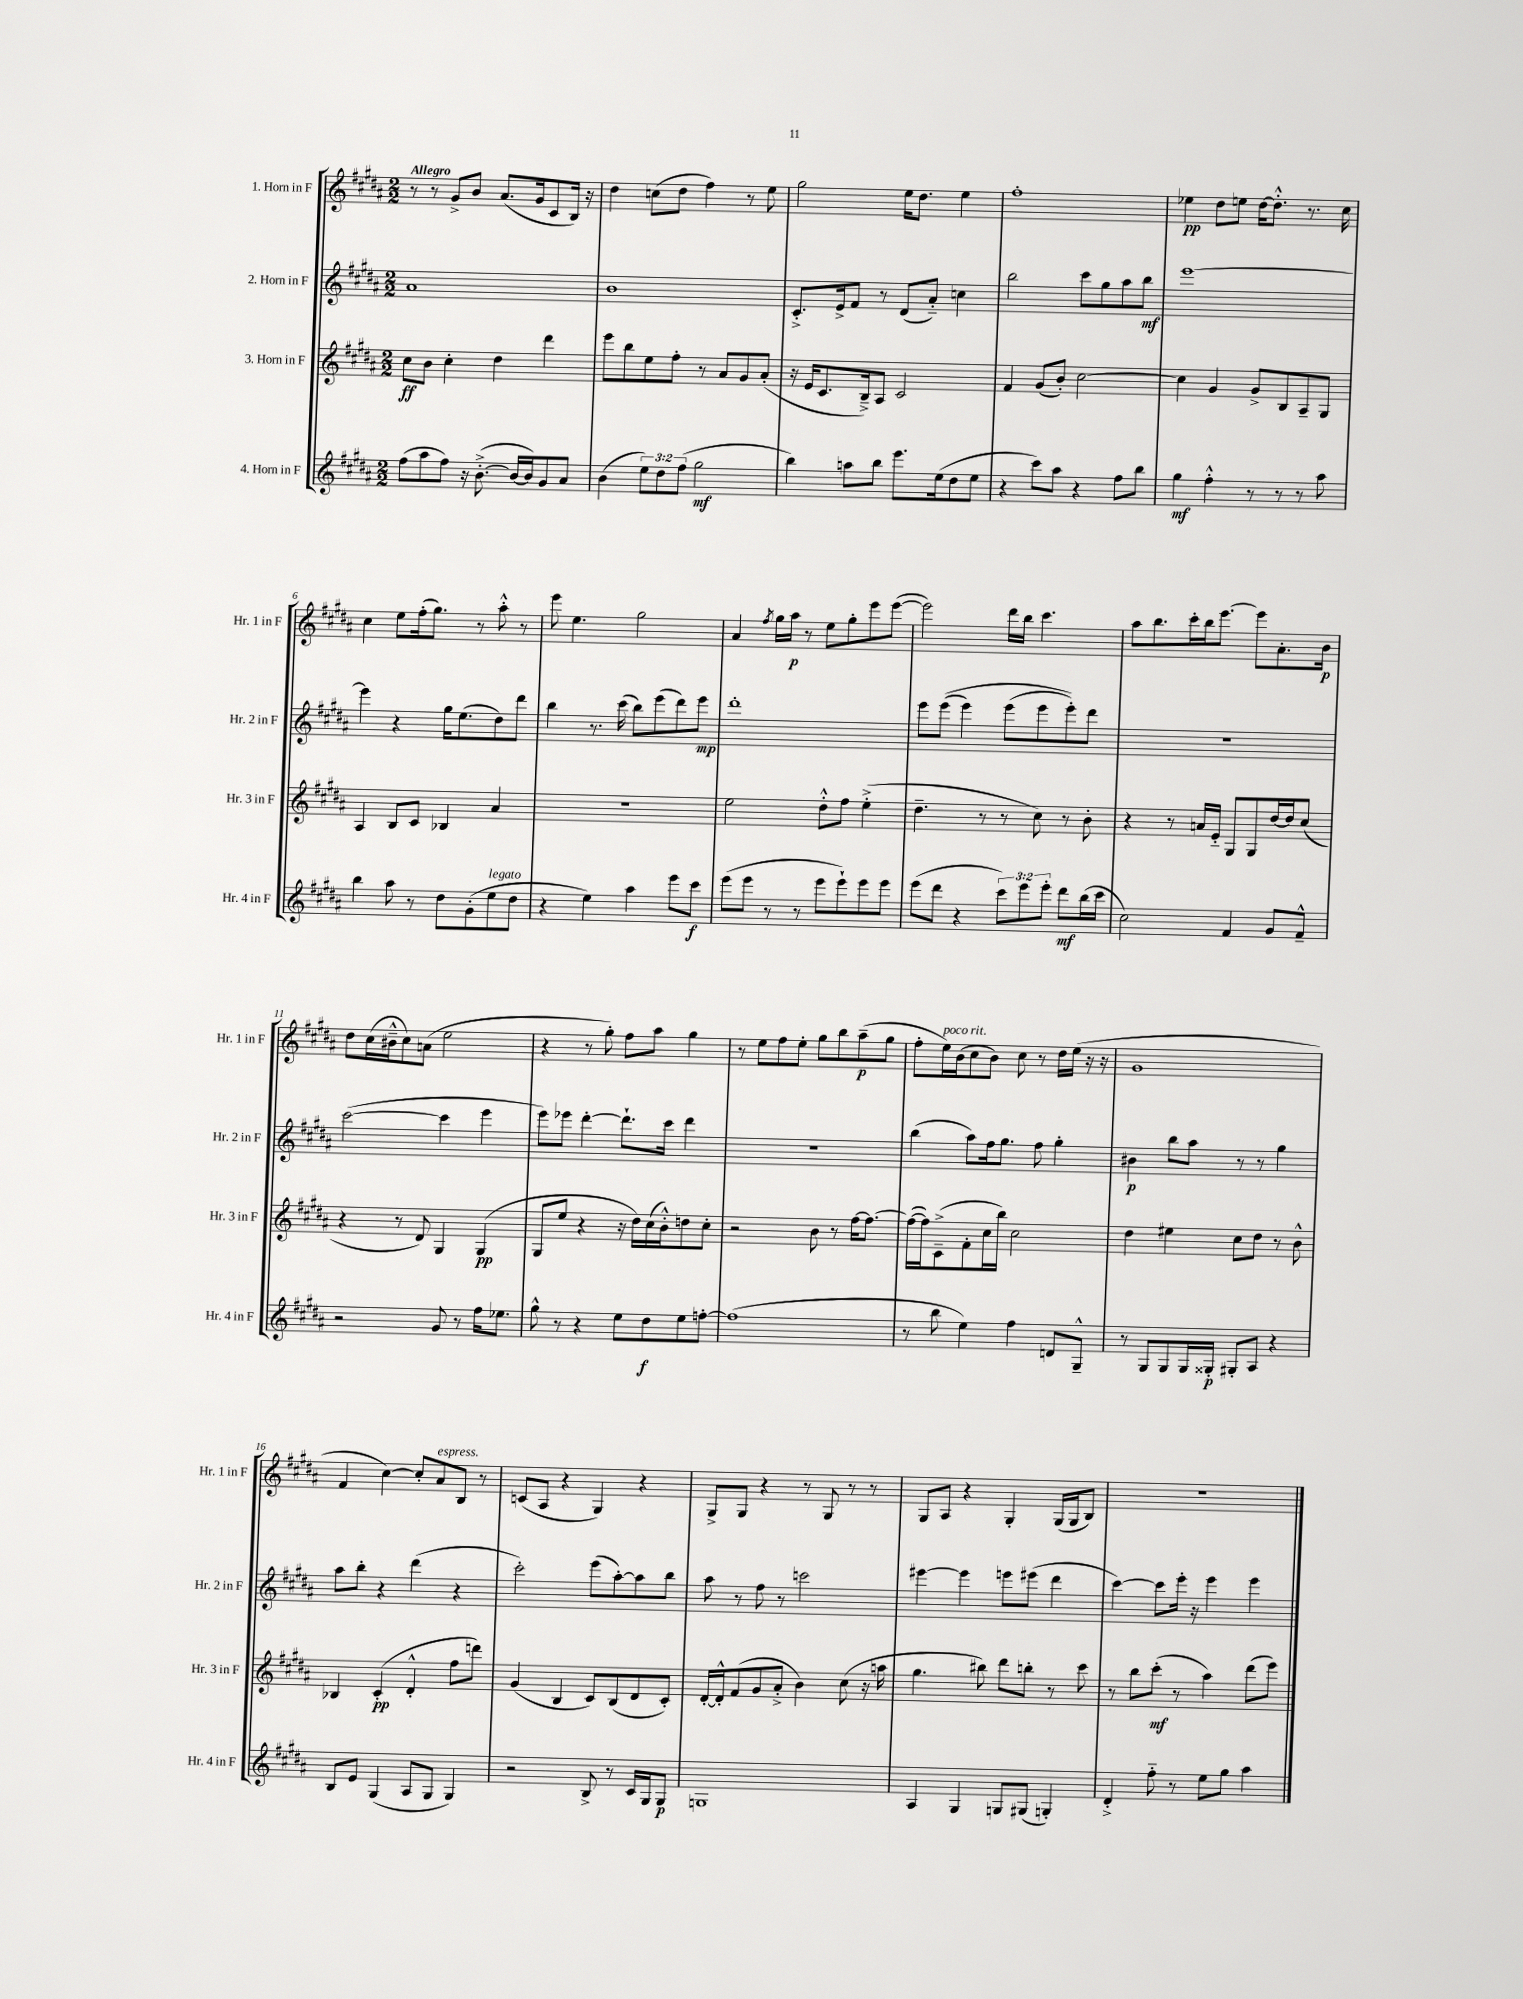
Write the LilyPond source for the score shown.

<<
\new StaffGroup <<
\new Staff = "s0" \with { instrumentName = "1. Horn in F" shortInstrumentName = "Hr. 1 in F" } {
    \clef treble \key b \major \numericTimeSignature \time 2/2 \tempo "Allegro"
    \autoBeamOff r8 r8 gis'8[-> b'8] ais'8.[( gis'16 cis'8 b16]) r16 |
    dis''4 c''8[( dis''8] fis''4) r8 e''8 |
    gis''2 e''16[ dis''8.] e''4 |
    fis''1-. |
    ees''4\pp dis''8[ e''8] dis''16[~ dis''8.]-.-^ r8. cis''16 |
    cis''4 e''8[ fis''16-.( gis''8.]) r8 ais''8-.-^ r8 |
    e'''8 e''4. gis''2 |
    ais'4 \acciaccatura { fis''8 } gis''16[ ais''16]\p r8 e''8[ gis''8-. e'''8 e'''8]~( |
    e'''2) dis'''16[ b''16] cis'''4. |
    ais''8[ b''8. cis'''16-. b''16 e'''8.]~ e'''8[ ais'8.-. b'16]\p |
    dis''8[ cis''16( bis'16---^ cis''8) a'8]( e''2 |
    r4 r8 gis''8-.) fis''8[ ais''8] gis''4 |
    r8 e''8[ fis''8 e''8]-. gis''8[ b''8 ais''8--\p( gis''8] |
    fis''8[-. e''16^\markup { \italic "poco rit." }) b'16( cis''8 b'8]) cis''8 r8 dis''16[ e''16]( r16 r16 |
    gis'1 |
    fis'4 cis''4~) cis''8[-. ais'8^\markup { \italic "espress." } b8] r8 |
    c'8[( ais8] r4 gis4) r4 |
    gis8[-> gis8] r4 r8 gis8 r8 r8 |
    gis8[ ais8] r4 gis4-. gis16[( gis16 b8]) |
    r1 \bar "|." |
}
\new Staff = "s1" \with { instrumentName = "2. Horn in F" shortInstrumentName = "Hr. 2 in F" } {
    \clef treble \key b \major \numericTimeSignature \time 2/2
    \autoBeamOff ais'1 |
    b'1 |
    cis'8.[-.-> e'16-> fis'8] r8 dis'8[( ais'8]-_) c''4 |
    b''2 cis'''8[ gis''8 ais''8 b''8]\mf |
    e'''1~ |
    e'''4 r4 gis''16[ e''8.( dis''8) dis'''8] |
    b''4 r8. cis'''16( b''8[) e'''8( dis'''8) e'''8]\mp |
    dis'''1-. |
    e'''8[ e'''8](\( e'''4) e'''8[( e'''8 e'''8-.)\) dis'''8] |
    r1 |
    cis'''2~( cis'''4 e'''4 |
    e'''8[) ees'''8] dis'''4~-. dis'''8.[-! cis'''16] dis'''4 |
    r1 |
    b''4( ais''8[) fis''16 gis''8.] fis''8 gis''4-. |
    bis'4\p b''8[ ais''8] r8 r8 gis''4 |
    ais''8[ b''8]-. r4 dis'''4( r4 |
    cis'''2-.) e'''8[( ais''8~-.) ais''8 b''8] |
    ais''8 r8 fis''8 r8 c'''2 |
    eis'''4~ eis'''4 e'''8[ eis'''8]( dis'''4 |
    cis'''4~) cis'''8[ e'''16]-. r16 e'''4 e'''4 \bar "|." |
}
\new Staff = "s2" \with { instrumentName = "3. Horn in F" shortInstrumentName = "Hr. 3 in F" } {
    \clef treble \key b \major \numericTimeSignature \time 2/2
    \autoBeamOff cis''8[\ff b'8] cis''4-. dis''4 dis'''4 |
    e'''8[ b''8 e''8 fis''8]-. r8 ais'8[ gis'8 ais'8]-.( |
    r16 e'16[ cis'8. b16--->) ais8] cis'2 |
    fis'4 gis'8[( b'8]-.) cis''2~ |
    cis''4 gis'4 gis'8[-> b8 ais8-- gis8] |
    ais4 b8[ cis'8] bes4 ais'4 |
    R1 |
    e''2 dis''8[-.-^ fis''8] e''4-.->( |
    dis''4.-- r8 r8 cis''8) r8 b'8-. |
    r4 r8 a'16[ e'16]-_ gis8[ gis8 dis''16~ dis''16 cis''8]( |
    r4 r8 dis'8) gis4 gis4\pp( |
    gis8[ e''8] r4 r16 dis''16[) cis''16( b'16-.-^) d''8 cis''8]-. |
    r2 b'8 r8 fis''16[~ fis''8.]~ |
    fis''16[~( fis''16) cis'8--->( fis'8-. cis''16 b''16]) cis''2 |
    dis''4 eis''4 cis''8[ dis''8] r8 b'8-^ |
    bes4 cis'4-.\pp( dis'4-.-^ fis''8[ d'''8]) |
    gis'4( b4 cis'8[) b8( dis'8 cis'8]-.) |
    dis'16[~-. dis'16-.-^ fis'8( gis'8 ais'8]-.-> b'4) cis''8( r16 a''16 |
    gis''4. bis''8) dis'''8[ b''8]-. r8 cis'''8 |
    r8 b''8[ cis'''8]-.\mf( r8 ais''4) dis'''8[( e'''8]) \bar "|." |
}
\new Staff = "s3" \with { instrumentName = "4. Horn in F" shortInstrumentName = "Hr. 4 in F" } {
    \clef treble \key b \major \numericTimeSignature \time 2/2 \override Staff.TupletNumber.text = #tuplet-number::calc-fraction-text
    \autoBeamOff fis''8[( ais''8 fis''8]) r16 b'8.~-.->( b'16[~ b'16) gis'8 ais'8] |
    b'4( \tuplet 3/2 { e''8[) dis''8 fis''8]( } gis''2\mf |
    b''4) a''8[ b''8] e'''8.[ e''16( dis''8 e''8] |
    r4 cis'''8[) ais''8] r4 fis''8[ b''8] |
    gis''4\mf fis''4-.-^ r8 r8 r8 ais''8 |
    b''4 ais''8 r8 dis''8[ gis'8-.( e''8^\markup { \italic "legato" } dis''8] |
    r4 e''4) ais''4 e'''8[ cis'''8]\f |
    e'''8[( e'''8] r8 r8 e'''8[ e'''8-!) e'''8 e'''8] |
    e'''8[( dis'''8] r4 \tuplet 3/2 { cis'''8[) e'''8 e'''8]-. } dis'''8[\mf b''16( cis'''16] |
    cis''2) fis'4 gis'8[ fis'8]---^ |
    r2 gis'8 r8 fis''16[ ees''8.] |
    gis''8-^ r8 r4 e''8[ dis''8\f e''8 f''8]~-. |
    f''1( |
    r8 b''8 e''4) fis''4 d'8[ gis8]---^ |
    r8 gis8[ gis8 gis16 gisis16]-.\p gis8[-. ais8] r4 |
    b8[ e'8] gis4( ais8[ gis8] gis4) |
    r2 b8-> r8 cis'16[ gis16 gis8]\p |
    g1 |
    ais4 gis4 g8[ gis8]( g4-.) |
    dis'4-.-> fis''8-_ r8 e''8[ gis''8] ais''4 \bar "|." |
}
>>
>>
